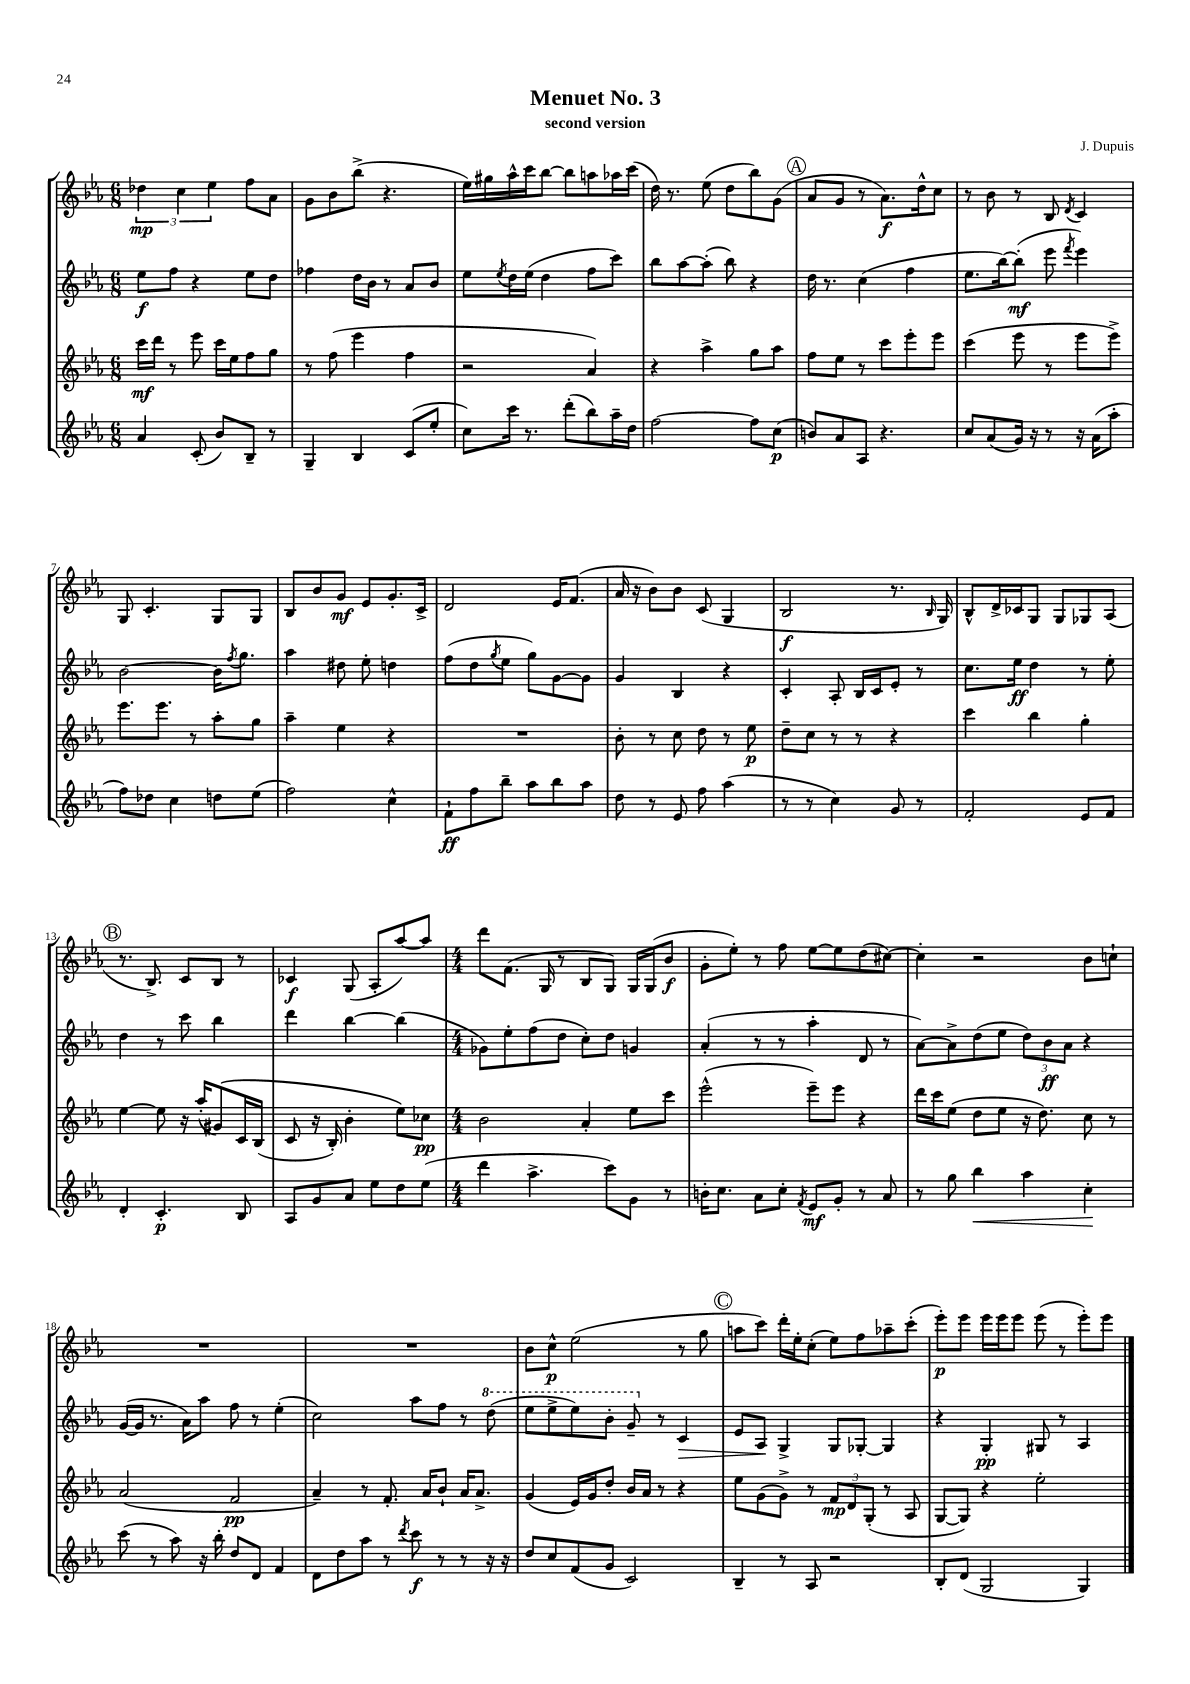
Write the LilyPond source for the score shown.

\header { title = "Menuet No. 3" composer = "J. Dupuis" subtitle = "second version" }
<<
\new StaffGroup <<
\new Staff = "s0" {
    \clef treble \key ees \major \numericTimeSignature \time 6/8
    \tuplet 3/2 { des''4\mp c''4 ees''4 } f''8 aes'8 |
    g'8 bes'8 bes''8->( r4. |
    ees''16) gis''16 aes''16-^ c'''16 bes''8~ bes''8 a''8 aes''16 c'''16( |
    d''16) r8. ees''8( d''8 bes''8) g'8( |
    \mark \markup { \circle "A" } aes'8 g'8 r8 aes'8.\f) d''16-^ c''8 |
    r8 bes'8 r8 bes8 \acciaccatura { d'8 } c'4 |
    g8 c'4.-. g8 g8 |
    bes8 bes'8 g'8\mf ees'8 g'8.-. c'16-> |
    d'2 ees'16 f'8.( |
    aes'16 r16 bes'8) bes'8 c'8( g4 |
    bes2\f r8. \grace { bes16 } g16) |
    bes8-^ d'16-> ces'16 g8 g8 ges8 aes8( |
    \mark \markup { \circle "B" } r8. bes8.->) c'8 bes8 r8 |
    ces'4\f g8( aes8-. aes''8~) aes''8 |
    \numericTimeSignature \time 4/4 d'''8 f'8.( g16 r8 bes8 g8) g16 g16( bes'8\f |
    g'8-. ees''8-.) r8 f''8 ees''8~ ees''8 d''8( cis''8~) |
    cis''4-. r2 bes'8 c''8-! |
    R1 |
    R1 |
    bes'8 c''8-^\p ees''2( r8 g''8 |
    \mark \markup { \circle "C" } a''8 c'''8) d'''16-. ees''16-. c''8-.( ees''8) f''8 aes''8-- c'''8-.( |
    ees'''8-.\p) ees'''8 ees'''16 ees'''16 ees'''8 ees'''8( r8 ees'''8-.) ees'''8 \bar "|." |
}
\new Staff = "s1" {
    \clef treble \key ees \major \numericTimeSignature \time 6/8
    ees''8\f f''8 r4 ees''8 d''8 |
    fes''4 d''16 bes'16 r8 aes'8 bes'8 |
    ees''8 \acciaccatura { ees''8 } d''16 ees''16( d''4 f''8 c'''8) |
    bes''8 aes''8~ aes''8-.( bes''8) r4 |
    \mark \markup { \circle "A" } d''16 r8. c''4( f''4 |
    ees''8. bes''16~) bes''8-.\mf( ees'''8 \acciaccatura { f'''8 } ees'''4) |
    bes'2~ bes'16 \acciaccatura { f''8 } g''8. |
    aes''4 dis''8 ees''8-. d''4 |
    f''8( d''8 \acciaccatura { g''8 } ees''8 g''8) g'8~ g'8 |
    g'4 bes4 r4 |
    c'4-. aes8-. bes16 c'16 ees'8-. r8 |
    c''8. ees''16\ff d''4 r8 ees''8-. |
    \mark \markup { \circle "B" } d''4 r8 c'''8 bes''4 |
    d'''4 bes''4~ bes''4( |
    \numericTimeSignature \time 4/4 ges'8) ees''8-. f''8( d''8 c''8-.) d''8 g'4 |
    aes'4-.( r8 r8 aes''4-. d'8 r8 |
    aes'8~) aes'8-> d''8( ees''8 \tuplet 3/2 { d''8) bes'8\ff aes'8 } r4 |
    g'16~( g'16 r8. aes'16) aes''8 f''8 r8 ees''4-.( |
    c''2) aes''8 f''8 r8 \ottava #1 d'''8( |
    ees'''8 ees'''8-> ees'''8) bes''8-. g''8-- \ottava #0 r8 c'4\> |
    \mark \markup { \circle "C" } ees'8 aes8\! g4-> g8 ges8~-. ges4 |
    r4 g4-.\pp gis8 r8 aes4 \bar "|." |
}
\new Staff = "s2" {
    \clef treble \key ees \major \numericTimeSignature \time 6/8
    c'''16\mf d'''16 r8 ees'''8 c'''16 ees''16 f''8 g''8 |
    r8 f''8( ees'''4 f''4 |
    r2 aes'4) |
    r4 aes''4-> g''8 aes''8 |
    \mark \markup { \circle "A" } f''8 ees''8 r8 c'''8 ees'''8-. ees'''8 |
    c'''4( ees'''8 r8 ees'''8 ees'''8->) |
    ees'''8. ees'''8. r8 aes''8-. g''8 |
    aes''4-- ees''4 r4 |
    R2. |
    bes'8-. r8 c''8 d''8 r8 ees''8\p |
    d''8-- c''8 r8 r8 r4 |
    c'''4 bes''4 g''4-. |
    \mark \markup { \circle "B" } ees''4~ ees''8 r16 aes''16-.( gis'8)\( c'16 bes16( |
    c'8 r16 bes16-.) bes'4-. ees''8\) ces''8\pp |
    \numericTimeSignature \time 4/4 bes'2 aes'4-. ees''8 c'''8 |
    ees'''2-^( ees'''8--) ees'''8 r4 |
    d'''16 c'''16 ees''8( d''8 ees''8 r16 d''8.) c''8 r8 |
    aes'2( f'2\pp |
    aes'4--) r8 f'8.-. aes'16 bes'8-! aes'16 aes'8.-> |
    g'4( ees'16) g'16 d''8-. bes'16 aes'16 r8 r4 |
    \mark \markup { \circle "C" } ees''8 g'8( g'8->) r8 \tuplet 3/2 { f'8\mp d'8 g8-.( } r8 aes8 |
    g8~ g8) r4 ees''2-. \bar "|." |
}
\new Staff = "s3" {
    \clef treble \key ees \major \numericTimeSignature \time 6/8
    aes'4 c'8-.( bes'8) bes8-- r8 |
    g4-- bes4 c'8( ees''8-. |
    c''8) c'''16 r8. d'''8-.( bes''8) aes''16-- d''16 |
    f''2~ f''8 c''8\p( |
    \mark \markup { \circle "A" } b'8) aes'8 aes8 r4. |
    c''8 aes'8( g'16) r16 r8 r16 aes'16( aes''8-. |
    f''8) des''8 c''4 d''8 ees''8( |
    f''2) c''4-^ |
    f'8-!\ff f''8 bes''8-- aes''8 bes''8 aes''8 |
    d''8 r8 ees'8 f''8 aes''4( |
    r8 r8 c''4) g'8 r8 |
    f'2-. ees'8 f'8 |
    \mark \markup { \circle "B" } d'4-. c'4.-.\p bes8 |
    aes8 g'8 aes'8 ees''8 d''8 ees''8( |
    \numericTimeSignature \time 4/4 d'''4 aes''4.-> c'''8) g'8 r8 |
    b'16-. c''8. aes'8 c''8-. \acciaccatura { f'8 } ees'8\mf g'8-. r8 aes'8 |
    r8 g''8 bes''4\< aes''4 c''4-.\! |
    c'''8( r8 aes''8) r16 bes''16-. d''8 d'8 f'4 |
    d'8 d''8 aes''8 r8 \acciaccatura { d'''8 } c'''8\f r8 r8 r16 r16 |
    d''8 c''8 f'8( g'8 c'2) |
    \mark \markup { \circle "C" } bes4-- r8 aes8 r2 |
    bes8-. d'8( g2 g4) \bar "|." |
}
>>
>>
